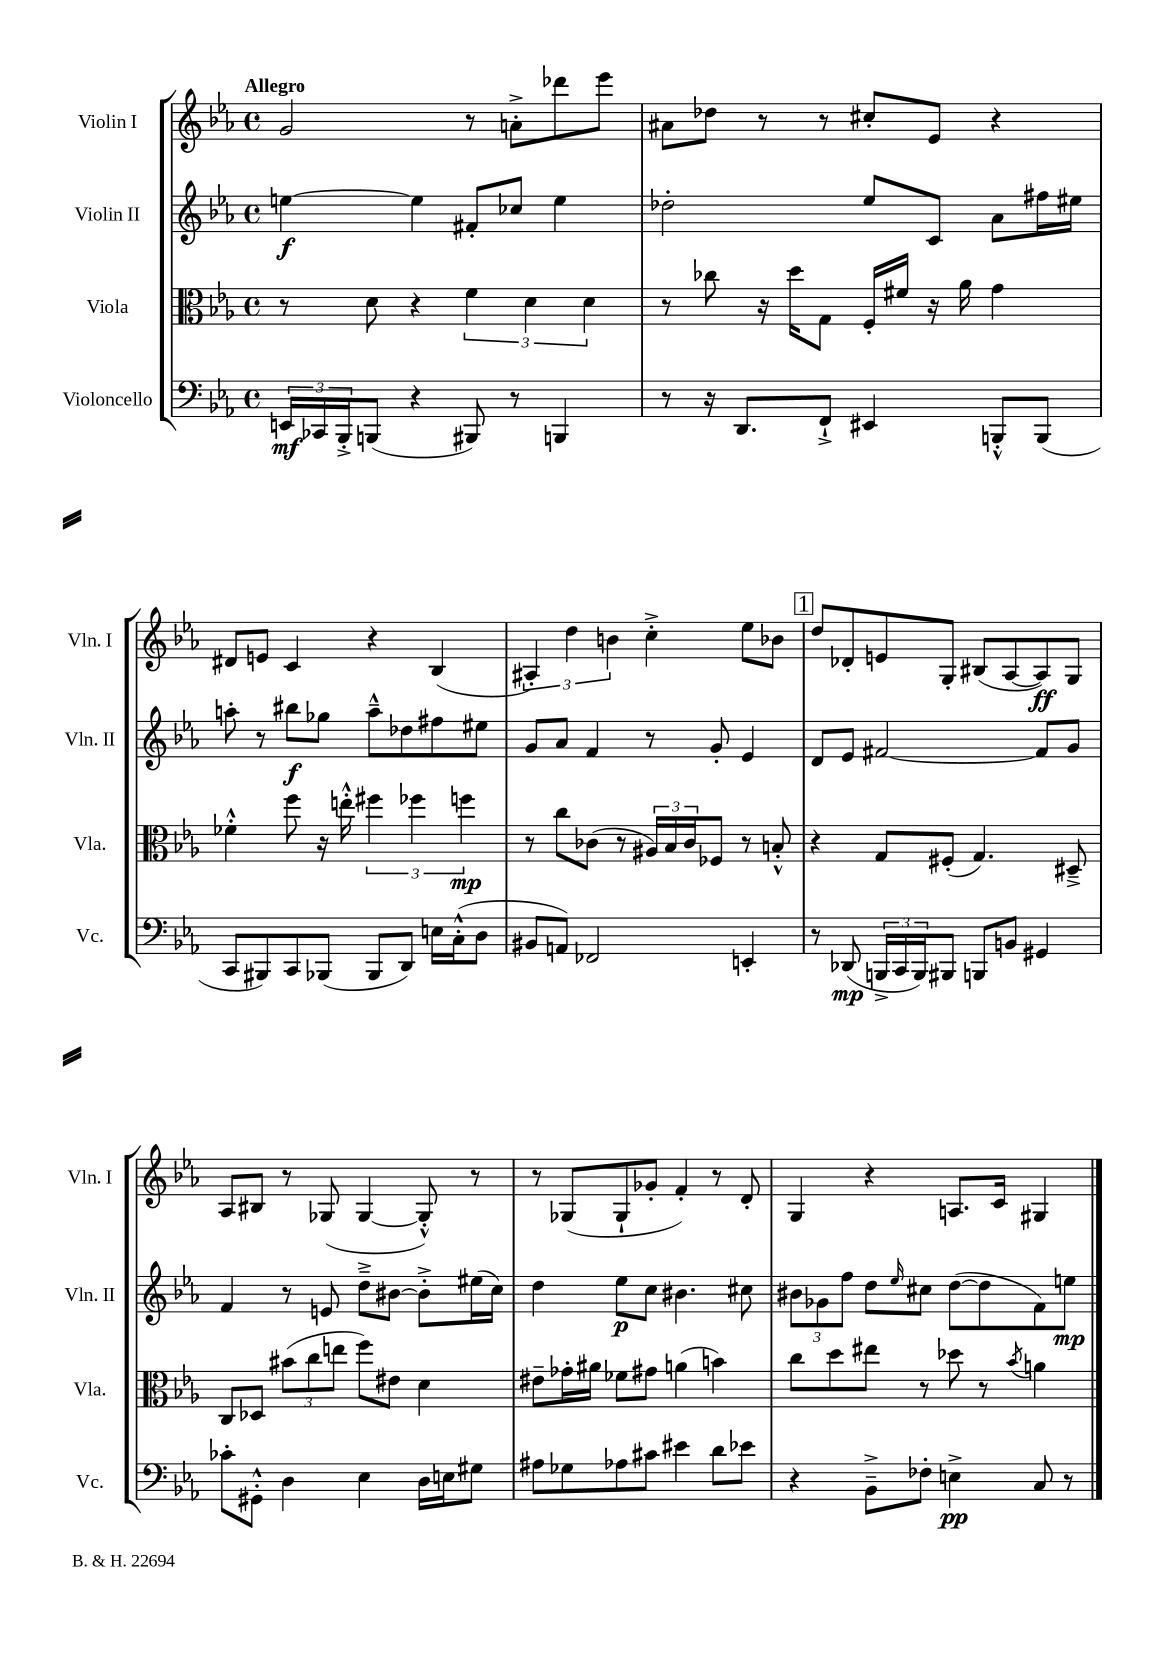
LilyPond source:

<<
\new StaffGroup <<
\new Staff = "s0" \with { instrumentName = "Violin I" shortInstrumentName = "Vln. I" } {
    \clef treble \key ees \major \defaultTimeSignature \time 4/4 \tempo "Allegro"
    g'2 r8 a'8-.-> des'''8 ees'''8 |
    ais'8 des''8 r8 r8 cis''8-. ees'8 r4 |
    dis'8 e'8 c'4 r4 bes4( |
    \tuplet 3/2 { ais4-.) d''4 b'4 } c''4-.-> ees''8 bes'8 |
    \mark \markup { \box "1" } d''8 des'8-. e'8 g8-. bis8( aes8~ aes8\ff) g8 |
    aes8 bis8 r8 ges8( ges4~ ges8-.-^) r8 |
    r8 ges8( ges8-! ges'8-. f'4-.) r8 d'8-. |
    g4 r4 a8. c'16 gis4 \bar "|." |
}
\new Staff = "s1" \with { instrumentName = "Violin II" shortInstrumentName = "Vln. II" } {
    \clef treble \key ees \major \defaultTimeSignature \time 4/4
    e''4~\f e''4 fis'8-. ces''8 e''4 |
    des''2-. ees''8 c'8 aes'8 fis''16 eis''16 |
    a''8-. r8 bis''8\f ges''8 a''8---^ des''8 fis''8 eis''8 |
    g'8 aes'8 f'4 r8 g'8-. ees'4 |
    \mark \markup { \box "1" } d'8 ees'8 fis'2~ fis'8 g'8 |
    f'4 r8 e'8 d''8---> bis'8~ bis'8-.-> eis''16( c''16) |
    d''4 ees''8\p c''8 bis'4. cis''8 |
    \tuplet 3/2 { bis'8 ges'8 f''8 } d''8 \grace { ees''16 } cis''8 d''8~( d''8 f'8) e''8\mp \bar "|." |
}
\new Staff = "s2" \with { instrumentName = "Viola" shortInstrumentName = "Vla." } {
    \clef alto \key ees \major \defaultTimeSignature \time 4/4
    r8 d'8 r4 \tuplet 3/2 { f'4 d'4 d'4 } |
    r8 ces''8 r16 d''16 g8 f16-. fis'16 r16 aes'16 g'4 |
    fes'4-.-^ f''8 r16 e''16-.-^ \tuplet 3/2 { fis''4 fes''4 f''4\mp } |
    r8 c''8 ces'8( r8 \tuplet 3/2 { ais16) bes16 ces'16 } fes8 r8 b8-.-^ |
    \mark \markup { \box "1" } r4 g8 fis8-.( g4.) dis8---> |
    c8 des8 \tuplet 3/2 { bis'8( c''8 e''8 } f''8) eis'8 d'4 |
    eis'8-- ges'16-. ais'16 fes'8 gis'8 a'4( b'4) |
    c''8 d''8 eis''8 r8 des''8 r8 \acciaccatura { bes'8 } a'4 \bar "|." |
}
\new Staff = "s3" \with { instrumentName = "Violoncello" shortInstrumentName = "Vc." } {
    \clef bass \key ees \major \defaultTimeSignature \time 4/4
    \tuplet 3/2 { e,16\mf ces,16 bes,,16-.-> } b,,8( r4 bis,,8) r8 b,,4 |
    r8 r16 d,8. f,8-!-> eis,4 b,,8-.-^ b,,8( |
    c,8 bis,,8) c,8 bes,,8( bes,,8 d,8) e16 c16-.-^( d8 |
    bis,8 a,8) fes,2 e,4-. |
    \mark \markup { \box "1" } r8 des,8\mp( \tuplet 3/2 { b,,16-> c,16 b,,16) } bis,,8 b,,8 b,8 gis,4 |
    ces'8-. gis,8-.-^ d4 ees4 d16 e16 gis8 |
    ais8 ges8 aes8 cis'8 eis'4 d'8 ees'8 |
    r4 bes,8---> fes8-. e4->\pp c8 r8 \bar "|." |
}
>>
>>
\layout { \context { \Score \remove "Bar_number_engraver" } }
